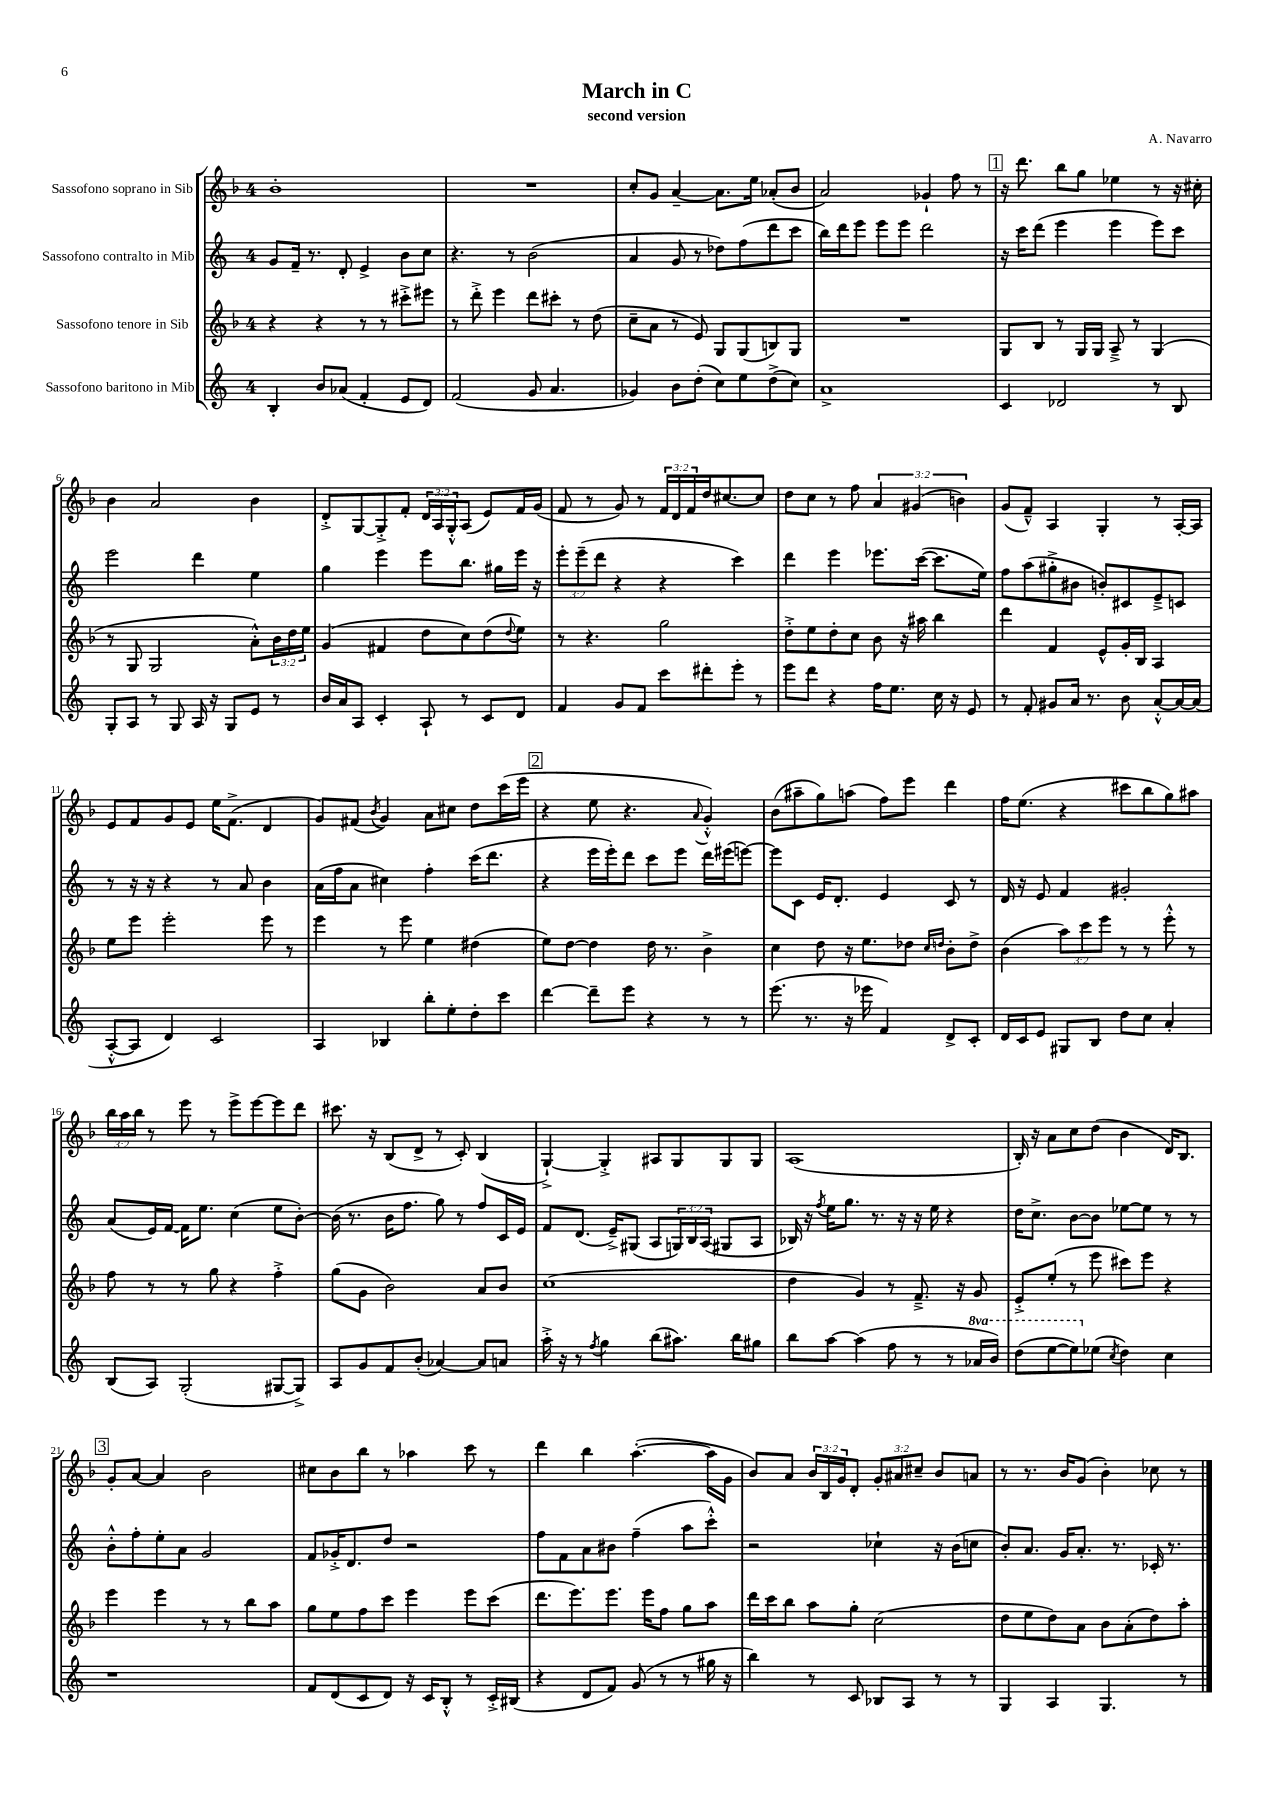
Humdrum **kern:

**kern	**kern	**kern	**kern
*staff4	*staff3	*staff2	*staff1
*clefG2	*clefG2	*clefG2	*clefG2
*k[]	*k[b-]	*k[]	*k[b-]
*M4/4	*M4/4	*M4/4	*M4/4
4B'/	4r	8g/L	1b-'
.	.	16f~/Jk	.
.	.	8.r	.
8b/L	4r	.	.
(8a-/J	.	8d'/	.
4f'/	8r	4e^/	.
.	8r	.	.
8e/L	8ccc#'^\L	8b\L	.
8d/J)	8eee#\J	8cc\J	.
=	=	=	=
(2f/	8r	4.r	1r
.	8ddd'^\	.	.
.	4eee\	.	.
.	.	8r	.
8g/	8ddd\L	(2b\	.
4.a/	8ccc#'\J	.	.
.	8r	.	.
.	(8dd\	.	.
=	=	=	=
4g-/)	8cc~\L	4a/	8cc'/L
.	8a\J	.	8g/J
8b\L	8r	8g/	[4a~/
(8dd'\J	8e/)	8r	.
8cc\L)	8G/L	8dd-\L)	8.a\]L
8ee\	(8G/	(8ff\	.
.	.	.	16ee\Jk
(8dd^\	8B/)	8ddd\	(8a-'/L
8cc\J)	8G/J	8ccc\J	8b-/J
=	=	=	=
1a^	1r	16bb\LL)	2a/)
.	.	16ddd\J	.
.	.	8eee\J	.
.	.	8eee\L	.
.	.	8eee\J	.
.	.	2ddd\	4g-`/
.	.	.	8ff\
.	.	.	8r
=	=	=	=
4c/	8G/L	16r	16r
.	.	16ccc\LK	8.ddd\
.	8B-/J	(8ddd\J	.
2d-/	8r	4eee\	8bb-\L
.	16G/LL	.	8gg\J
.	16G/JJ	.	.
.	8A~^/	4eee\	4ee-\
.	8r	.	.
8r	(4G/	8eee\L)	8r
8B/	.	8ccc\J	16r
.	.	.	16cc#'\
=	=	=	=
8G'/L	8r	2eee\	4b-\
8A/J	8G/	.	.
8r	2G/	.	2a/
8G/	.	.	.
16A/	.	4ddd\	.
16r	.	.	.
8G/L	.	.	.
8e/J	8a'^^\L)	4ee\	4b-\
8r	24b-\L	.	.
.	24dd\	.	.
.	24ee\JJ	.	.
=	=	=	=
16b/LL	(4g/	4gg\	8d'^/L
16a/J	.	.	.
8A/J	.	.	[8G/
4c'/	4f#/	4eee\	8G'^/]
.	.	.	8f'/J
8A`/	8dd\L	8eee\L	24d/LL
.	.	.	24A/
.	.	.	24G'^^/J
8r	8cc\)	8.bb\J	(8A/J
8c/L	(8dd\	.	8e/L)
.	.	16gg#\LL	.
.	8qqdd/	.	.
8d/J	8ee\J)	16eee\JJ	16f/L
.	.	16r	(16g/JJ
=	=	=	=
4f/	8r	12eee'\L	8f/
.	.	(12eee~\	.
.	4.r	.	8r
.	.	12ddd\J	.
8g/L	.	4r	8g/)
8f/J	.	.	8r
8ccc\L	2gg\	4r	24f/LL
.	.	.	24d/
.	.	.	24f/
8ddd#'\	.	.	16dd/J
.	.	.	[8.cc#/
8eee'\J	.	4ccc\)	.
8r	.	.	8cc#/]J
=	=	=	=
8eee\L	8dd'^\L	4ddd\	8dd\L
8ddd\J	8ee\	.	8cc\J
4r	8dd'\	4eee\	8r
.	8cc\J	.	8ff\
16ff\LK	8b-\	8.eee-\L	6a/
8.ee\J	.	.	.
.	16r	.	.
.	.	.	(6g#/
.	16aa#\	([16ccc\Jk	.
16cc\	4bb-\	8.ccc\]L	.
16r	.	.	.
.	.	.	6b\)
8e/	.	.	.
.	.	16ee\Jk)	.
=	=	=	=
8r	4ddd\	8ff\L	(8g/L
8f'/	.	(8aa\	8f~^^/J)
8g#/L	4f/	8gg#'^\	4A/
16a/Jk	.	8b#\J	.
8.r	.	.	.
.	8e^^/L	8b'/L)	4G'/
8b\	16g'/L	8c#/	.
.	16B-/JJ	.	.
[8a'^^/L	4A/	8e~^/	8r
16a/_L	.	8c/J	[16A'/LL
(16a/]JJ	.	.	16A/]JJ
=	=	=	=
[8A'^^/L	8ee\L	8r	8e/L
8A/]J	8eee\J	16r	8f/
.	.	16r	.
4d/)	2eee'\	4r	8g/
.	.	.	8e/J
2c/	.	8r	16ee\LK
.	.	.	(8.f^\J
.	.	8a/	.
.	8eee\	4b\	4d/
.	8r	.	.
=	=	=	=
4A/	4eee\	(16a\LL	8g/L)
.	.	16ff\J	.
.	.	8a\J	(8f#/J
.	.	.	8qb-/
4B-/	8r	4cc#\)	4g/)
.	8eee\	.	.
8bb'\L	4ee\	4ff'\	8a\L
8ee'\	.	.	8cc#\J
8dd'\	(4dd#\	(16ccc\LK	8dd\L
.	.	8.ddd\J	.
8ccc\J	.	.	(16ccc\L
.	.	.	16eee\JJ
=	=	=	=
[4ddd\	8ee\L)	4r	4r
.	[8dd\J	.	.
8ddd~\]L	4dd\]	16eee\LL	8ee\
.	.	16eee'\J)	.
8eee\J	.	8ddd\J	4.r
4r	16dd\	8ccc\L	.
.	8.r	.	.
.	.	8eee\J	.
.	.	.	8qqa/
8r	4b-^\	16ddd\LL	4g'^^/)
.	.	(16eee#\J	.
8r	.	[8eee\J)	.
=	=	=	=
(8.eee\	4cc\	8eee\]L	(8b-\L
.	.	8c\J	8aa#~\
8.r	.	.	.
.	8dd\	16e/LK	8gg\)
.	.	8.d'/J	.
16r	16r	.	(8aa\J
16eee-\	8.ee\L	.	.
4f/)	.	4e/	8ff\L)
.	8dd-\J	.	8eee\J
.	16qqcc/LL	.	.
.	16qqdd/JJ	.	.
8d^/L	8b-'\L	8c/	4ddd\
8c'/J	8dd^\J	8r	.
=	=	=	=
16d/LL	(4b-\	16d/	16ff\LK
16c/J	.	16r	(8.ee\J
8e/J	.	8e/	.
8G#/L	12aa\L)	4f/	4r
.	12ccc\	.	.
8B/J	.	.	.
.	12eee\J	.	.
8dd\L	8r	2g#'/	8ccc#\L
8cc\J	8r	.	8bb-\
4a'/	8eee'^^\	.	8gg\)
.	8r	.	8aa#\J
=	=	=	=
(8B/L	8ff\	(8a/L	24bb-\LL
.	.	.	24aa\
.	.	.	24bb-\JJ
8A/J)	8r	16e/L)	8r
.	.	[16f/JJ	.
(2G'/	8r	16f\]LK	8eee\
.	.	8.ee\J	.
.	8gg\	.	8r
.	4r	(4cc\	8eee^\L
.	.	.	[8eee\
[8G#/L	4ff'^\	8ee\L	8eee\]
8G#^/]J)	.	[8b'\J)	8ddd\J
=	=	=	=
8A/L	(8gg\L	(16b\]	8.ccc#\
.	.	8.r	.
8g/	8g\J	.	.
.	.	.	16r
8f/	2b-\)	16b\LK	(8B-/L
.	.	8.ff\J	.
(8b'/J	.	.	8d^/J
[4a-/)	.	8gg\)	8r
.	.	8r	8c'/)
8a-/]L	8a/L	8ff/L	(4B-/
8a/J	8b-/J	16c/L	.
.	.	16e/JJ	.
=	=	=	=
16aa'^\	(1cc	8f/L	[4G`^/)
16r	.	.	.
8r	.	(8.d/J	.
8qff/	.	.	.
4gg\	.	.	4G'^/]
.	.	16e~^/LK)	.
.	.	(8G#/J	.
(8bb\L	.	8A/L	8A#/L
8.aa#\J)	.	24G/L)	8G/
.	.	24B/	.
.	.	(24A/JJ	.
.	.	8G#/L	8G/
16bb\LK	.	.	.
8gg#\J	.	8A/J	8G/J
=	=	=	=
8bb\L	4dd\	16B-/)	(1A
.	.	16r	.
.	.	8qff/	.
[8aa\J	.	16ee\LK	.
.	.	8.gg\J	.
(4aa\]	4g/)	.	.
.	.	8.r	.
8ff\	8r	.	.
.	.	16r	.
8r	8.f~^/	16r	.
.	.	16ee\	.
8r	.	4r	.
.	16r	.	.
16aa-/LL	8g/	.	.
16bb/JJ)	.	.	.
=	=	=	=
(8ddd\L	8e'^/L	16dd\LK	16B-'/)
.	.	8.cc^\J	16r
[8eee\	(8ee'/J	.	8a\L
8eee\])	8r	[8b\L	8cc\
(8ee-\J	8eee\	8b\]J	(8dd\J
8qcc/	.	.	.
4dd\)	8ccc#\L)	[8ee-\L	4b-\
.	8eee\J	8ee-\]J	.
4cc\	4r	8r	16d/LK)
.	.	.	8.B-/J
.	.	8r	.
=	=	=	=
1r	4eee\	8b'^^\L	8g'/L
.	.	8ff'\	[8a/J
.	4eee\	8ee'\	4a/]
.	.	8a\J	.
.	8r	2g/	2b-\
.	8r	.	.
.	8bb-\L	.	.
.	8aa\J	.	.
=	=	=	=
8f/L	8gg\L	8f/L	8cc#\L
(8d/	8ee\	16g-'^/K	8b-\
.	.	8.d/	.
8c/	8ff\	.	8bb-\J
8d/J)	8ccc\J	8dd/J	8r
16r	4eee\	2r	4aa-\
16c/LK	.	.	.
8B'^^/J	.	.	.
8r	8eee\L	.	8ccc\
16c'^/LL	(8ccc\J	.	8r
(16B#/JJ	.	.	.
=	=	=	=
4r	8.ddd\L	8ff\L	4ddd\
.	.	8f\	.
.	8.eee\)	.	.
8d/L	.	8a\	4bb-\
8f/J)	8.eee\J	8b#\J	.
(8g/	.	(4ff~\	([4.aa'\
.	16eee\LK	.	.
8r	8ff\J	.	.
8r	8gg\L	8aa\L	.
16gg#\	8aa\J	8ccc'^^\J)	16aa\]LL
16r	.	.	16g\JJ
=	=	=	=
4bb\)	16ddd\LL	2r	8b-/L)
.	16ccc\J	.	.
.	8bb-\J	.	8a/J
8r	8aa\L	.	24b-/LL
.	.	.	24B-/
.	.	.	24g/J
8c/	8gg'\J	.	8d'/J
8B-/L	(2cc\	4cc-`\	12g'/L
.	.	.	12a#/
8A/J	.	.	.
.	.	.	12cc#~/J
8r	.	16r	8b-/L
.	.	(16b\LK	.
8r	.	8cc\J	8a/J
=	=	=	=
4G/	8dd\L	8b'/L)	8r
.	8ee\	8.a/J	8.r
4A/	8dd\)	.	.
.	.	16g/LK	16b-/LK
.	8a\J	8.a'/J	(8g/J
4.G/	8b-\L	.	4b-'\)
.	.	8.r	.
.	(8a'\	.	.
.	8dd\)	16c-'/	8cc-\
.	.	8.r	.
8r	8aa'\J	.	8r
==	==	==	==
*-	*-	*-	*-
